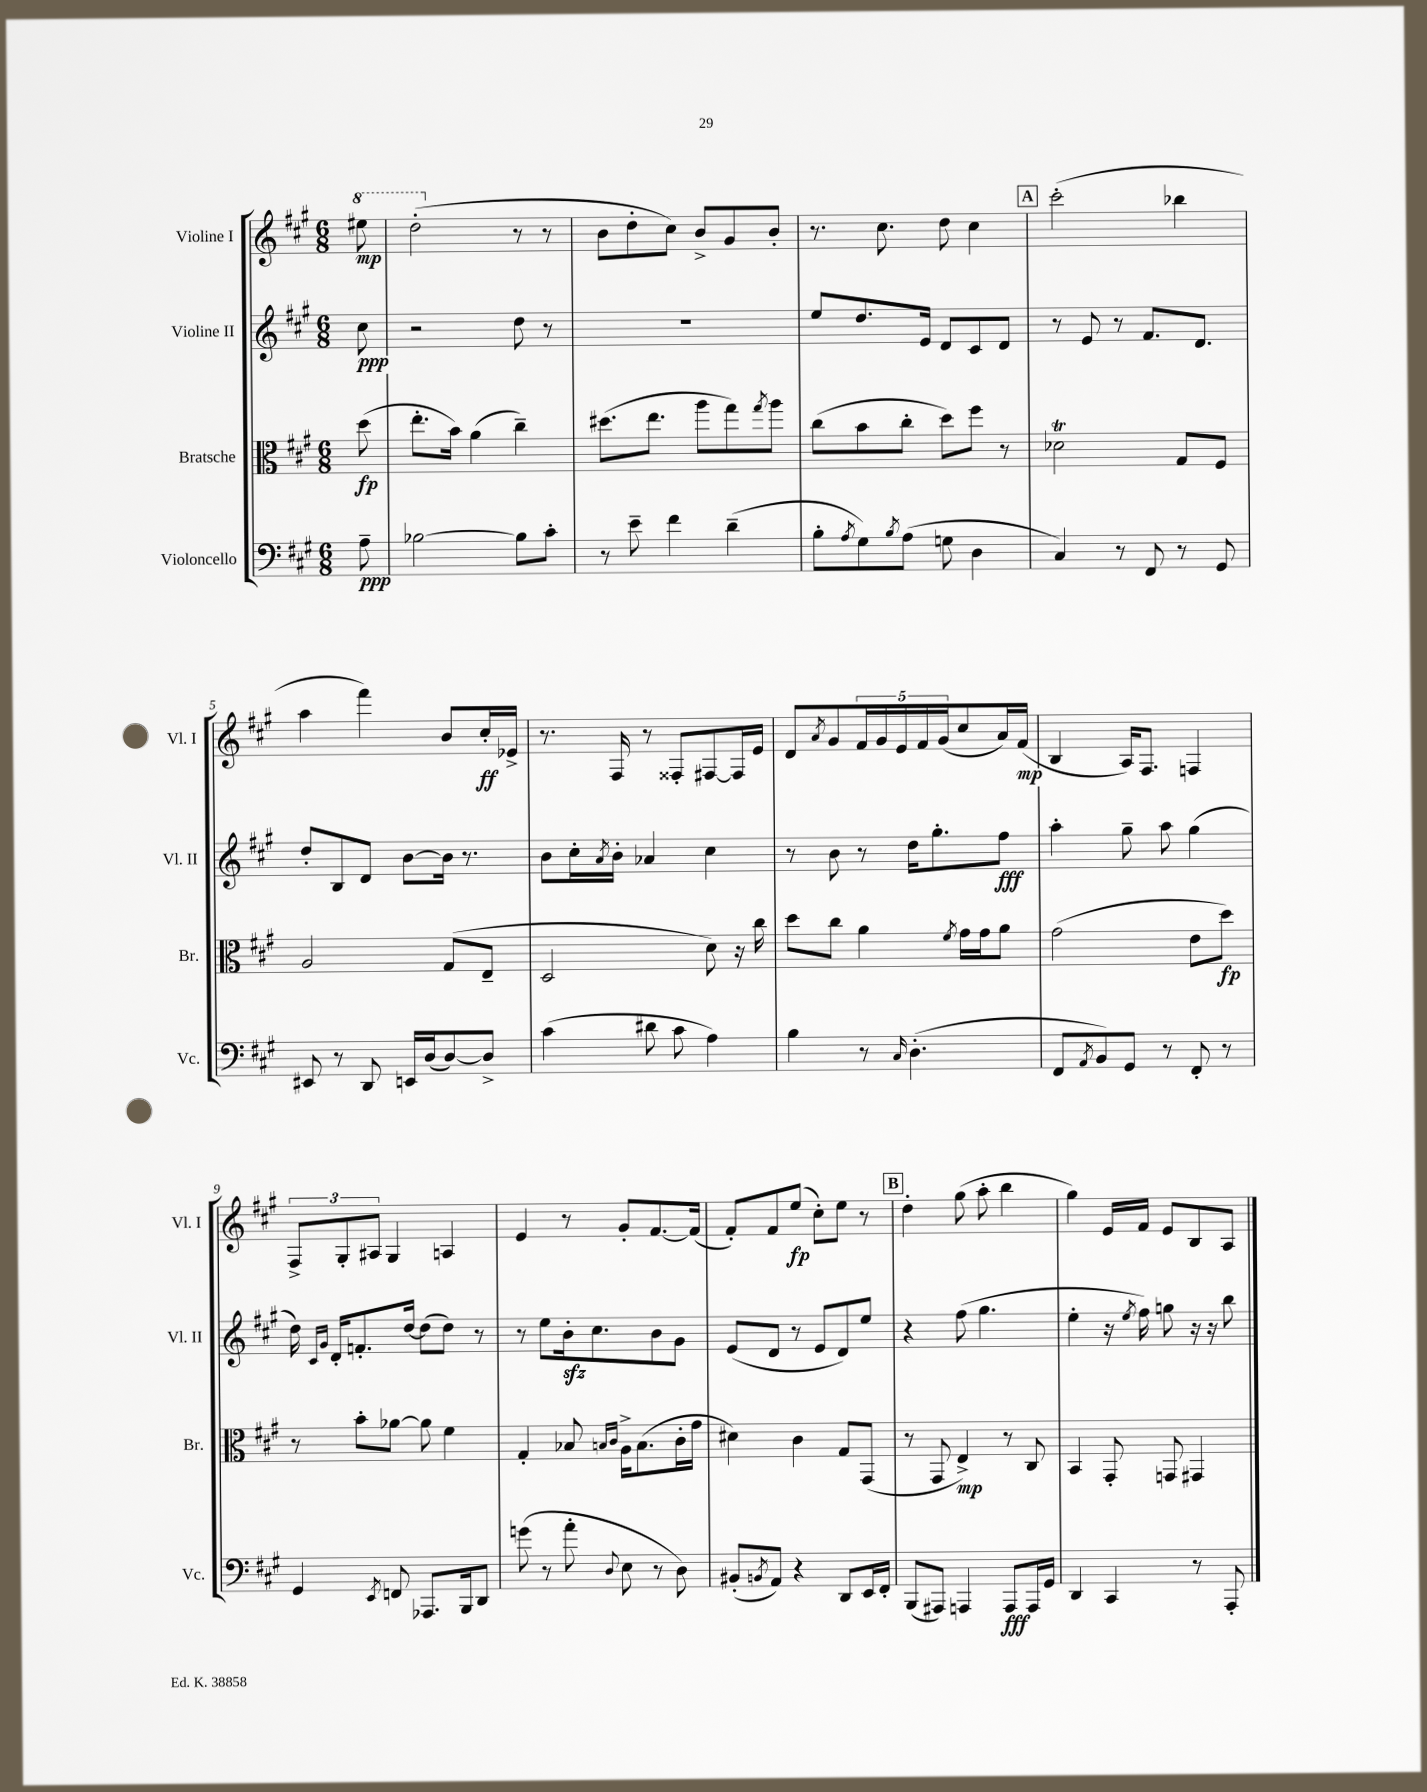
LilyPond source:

<<
\new StaffGroup <<
\new Staff = "s0" \with { instrumentName = "Violine I" shortInstrumentName = "Vl. I" } {
    \clef treble \key a \major \numericTimeSignature \time 6/8 \partial 8
    \ottava #1 eis'''8\mp |
    d'''2-.( \ottava #0 r8 r8 |
    b'8 d''8-. cis''8) b'8-> gis'8 b'8-. |
    r8. cis''8. d''8 cis''4 |
    \mark \markup { \box "A" } cis'''2-.( bes''4 |
    a''4 fis'''4) b'8 cis''16-.\ff ees'16-> |
    r8. fis16 r8 fisis8-. fis8~ fis16 e'16 |
    d'8 \acciaccatura { a'8 } gis'8 \tuplet 5/4 { fis'16 gis'16 e'16 fis'16 gis'16( } cis''8 a'16) fis'16\mp( |
    b4 a16) fis8. f4 |
    \tuplet 3/2 { fis8-> gis8-. ais8 } gis4 a4 |
    e'4 r8 gis'8-. fis'8.~ fis'16( |
    fis'8-.) fis'8 e''8\fp( cis''8-.) e''8 r8 |
    \mark \markup { \box "B" } d''4-. gis''8( a''8-. b''4 |
    gis''4) e'16 fis'16 e'8 b8 a8 \bar "|." |
}
\new Staff = "s1" \with { instrumentName = "Violine II" shortInstrumentName = "Vl. II" } {
    \clef treble \key a \major \numericTimeSignature \time 6/8 \partial 8
    cis''8\ppp |
    r2 d''8 r8 |
    R2. |
    e''8 d''8. e'16 d'8 cis'8 d'8 |
    \mark \markup { \box "A" } r8 e'8 r8 fis'8. d'8. |
    d''8-. b8 d'8 b'8~ b'16 r8. |
    b'8 cis''16-. \acciaccatura { a'8 } b'16-. aes'4 cis''4 |
    r8 b'8 r8 d''16 gis''8.-. fis''8\fff |
    a''4-. gis''8-- a''8 gis''4( |
    d''16) \grace { cis'16 gis'16 } d'16-. f'8.-. d''16~ d''8( d''8) r8 |
    r8 e''8 b'16-.\sfz cis''8. b'8 gis'8 |
    e'8( d'8 r8 e'8 d'8) e''8 |
    \mark \markup { \box "B" } r4 fis''8( gis''4. |
    e''4-. r16 \acciaccatura { e''8 } fis''16) g''8 r16 r16 b''8 \bar "|." |
}
\new Staff = "s2" \with { instrumentName = "Bratsche" shortInstrumentName = "Br." } {
    \clef alto \key a \major \numericTimeSignature \time 6/8 \partial 8
    d''8\fp( |
    e''8.-. b'16) a'4( cis''4--) |
    dis''8.( e''8. a''8 gis''8) \acciaccatura { gis''8 } a''8 |
    cis''8( b'8 cis''8-. d''8) fis''8 r8 |
    \mark \markup { \box "A" } des'2\trill gis8 fis8 |
    a2 gis8( e8-- |
    d2 d'8) r16 cis''16 |
    d''8 cis''8 a'4 \acciaccatura { fis'8 } gis'16 gis'16 a'8 |
    gis'2( e'8 d''8\fp) |
    r8 b'8-. aes'8~ aes'8 fis'4 |
    gis4-. bes8 \grace { b16 cis'16 } a16-> b8.( cis'16-. gis'16 |
    dis'4) cis'4 gis8 gis,8( |
    \mark \markup { \box "B" } r8 gis,8 e4->\mp) r8 cis8 |
    b,4 gis,8-. g,8 gis,4 \bar "|." |
}
\new Staff = "s3" \with { instrumentName = "Violoncello" shortInstrumentName = "Vc." } {
    \clef bass \key a \major \numericTimeSignature \time 6/8 \partial 8
    a8--\ppp |
    bes2~ bes8 cis'8-. |
    r8 e'8-- fis'4 d'4--( |
    b8-. \acciaccatura { a8 } gis8) \acciaccatura { b8 } a8( g8 d4 |
    \mark \markup { \box "A" } cis4) r8 fis,8 r8 gis,8 |
    eis,8 r8 d,8 e,16 d16( d8~) d8-> |
    cis'4( dis'8 cis'8 a4) |
    b4 r8 \grace { cis16 } d4.-.( |
    fis,8 \acciaccatura { a,8 } b,8) gis,8 r8 fis,8-. r8 |
    gis,4 \acciaccatura { e,8 } f,8 aes,,8. b,,16 d,8 |
    g'8( r8 a'8-. \appoggiatura { d8 } e8 r8 d8) |
    bis,8-.( \acciaccatura { b,8 } a,8) r4 d,8 e,16 fis,16-. |
    \mark \markup { \box "B" } b,,8( ais,,8) a,,4 a,,8\fff a,,16 gis,16 |
    d,4 cis,4 r8 a,,8-. \bar "|." |
}
>>
>>
